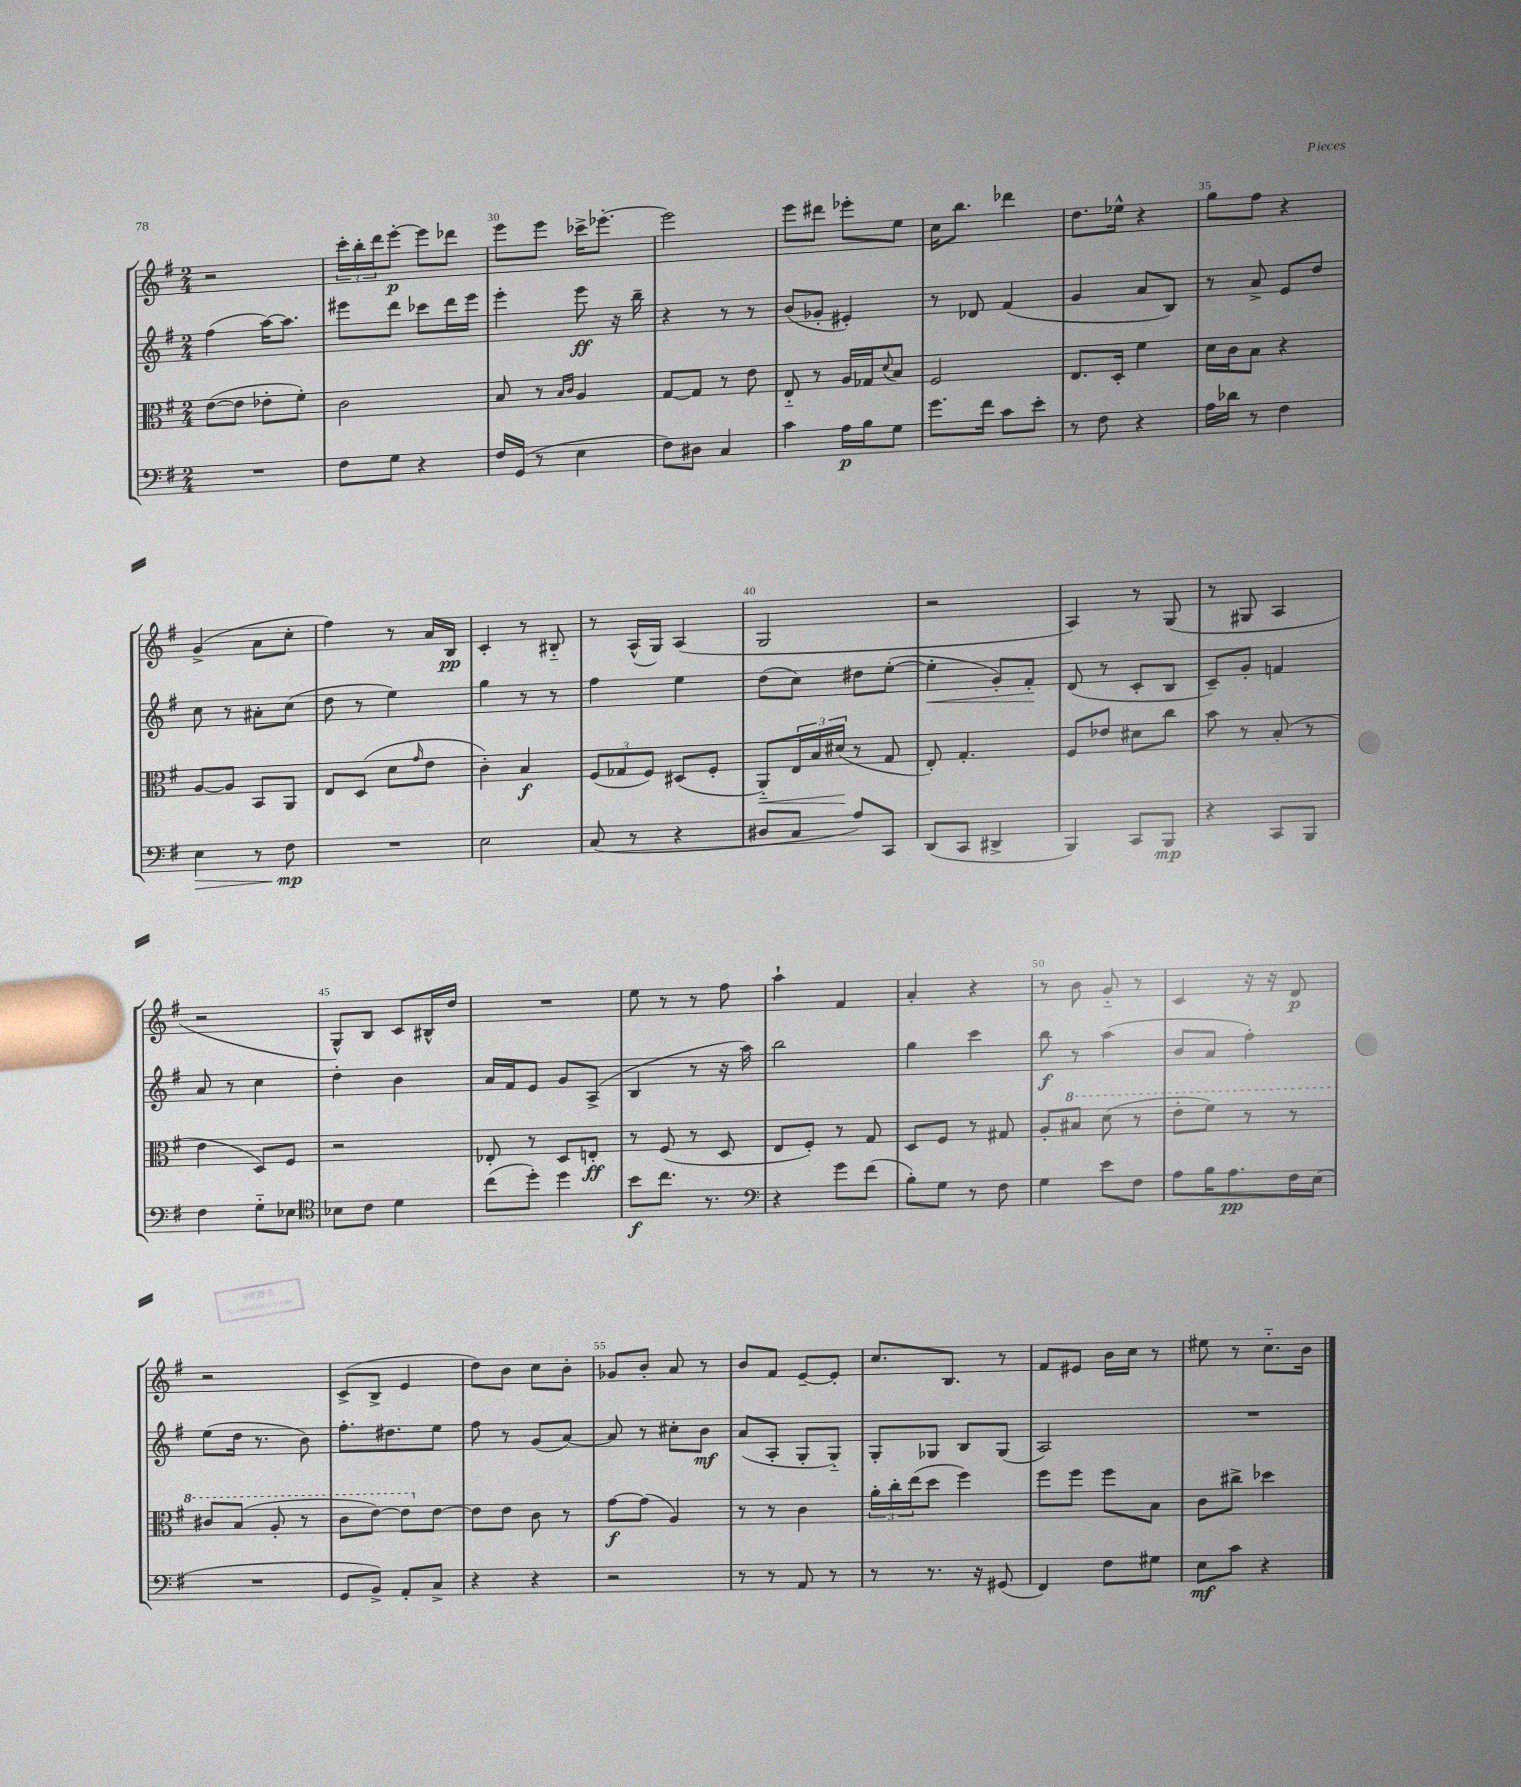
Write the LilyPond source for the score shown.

<<
\new StaffGroup <<
\new Staff = "s0" {
    \clef treble \key g \major \numericTimeSignature \time 2/4
    r2 |
    \tuplet 3/2 { c'''16-. b''16-. d'''16 } e'''8~-.\p e'''8 des'''8 |
    e'''8 e'''8 ces'''16-> ees'''8.~-. |
    ees'''2 |
    e'''8 dis'''8 ees'''8-. e''8 |
    c''16 b''8. des'''4 |
    d''8. ees''16-^ r4 |
    g''8 fis''8 r4 |
    g'4->( a'8 c''8-. |
    fis''4) r8 a'16 b16\pp |
    c'4-. r8 bis8-_ |
    r8 a16-^( g16) a4( |
    g2 |
    r2 |
    a4) r8 g8( |
    r8 gis8 a4 |
    r2 |
    g8-^) b8 c'8 bis16-^ d''16 |
    R2 |
    e''8 r8 r8 fis''8 |
    a''4-! fis'4 |
    a'4-. r4 |
    r8 b'8 g'8-_ r8 |
    c'4 r16 r16 d'8\p |
    r2 |
    c'8->( b8-> e'4 |
    d''8) b'8 c''8 b'8-. |
    ges'8 b'8-. a'8 r8 |
    b'8 fis'8 e'8~-- e'8-. |
    c''8. b8. r8 |
    fis'8 eis'8 b'16 c''16 r8 |
    eis''8 r8 c''8.-_ b'16 \bar "|." |
}
\new Staff = "s1" {
    \clef treble \key g \major \numericTimeSignature \time 2/4
    fis''4( a''16~) a''8. |
    eis'''8 d'''8 ces'''8 d'''16 eis'''16 |
    e'''4-. e'''8\ff r16 b''16-- |
    r4 r8 r8 |
    b'8( ges'8-. eis'4-.) |
    r8 des'8 fis'4( |
    g'4 a'8 b8) |
    r8 a'8-> e'8 d''8 |
    c''8 r8 ais'8-. c''8( |
    d''8 r8 e''4) |
    g''4 r8 r8 |
    fis''4 e''4 |
    d''8( c''8) dis''8 e''8~-.( |
    e''4-.\< g'8-.) fis'8-.\! |
    d'8( r8 c'8-. b8 |
    c'8--) g'8-. f'4 |
    a'8 r8 c''4 |
    d''4-. b'4 |
    a'16 fis'16 e'8 g'8 a8->( |
    b4 r8 r16 a''16) |
    b''2 |
    g''4 c'''4 |
    b''8\f r8 a''4( |
    b'8 a'8 fis''4-.) |
    e''8( d''16 r8. b'8) |
    fis''8.-. dis''8. e''8 |
    fis''8 r8 g'8( a'8~) |
    a'8 r8 cis''8-. b'8\mf |
    a'8( a8-. g8-. g8-_) |
    g8-. ges8 b8 ges8( |
    a2) |
    R2 \bar "|." |
}
\new Staff = "s2" {
    \clef alto \key g \major \numericTimeSignature \time 2/4
    e'8~( e'8 ees'8-. fis'8-.) |
    c'2 |
    b8 r8 \grace { b16 c'16 } a4 |
    g8~ g8 r8 e'8 |
    e8-_ r8 a16 ges16 \appoggiatura { d'8 } b8 |
    fis2 |
    e8. d16-. fis'4 |
    d'16 c'16 b8 r4 |
    a8~ a8 b,8 a,8 |
    e8 d8( d'8 \grace { g'16 } e'8 |
    c'4-.) b4\f |
    \tuplet 3/2 { fis8( ges8 fis8) } dis8( fis8-. |
    a,8-_\<) \tuplet 3/2 { e16 b16 dis'16\!( } r8 g8 |
    e8-.) g4.-. |
    fis8 ees'8 dis'8 c''8 |
    b'8 r8 b8-.( r8 |
    e'4 d8) fis8 |
    r2 |
    ees8-. r8 d8 e8-.\ff |
    r8 fis8( r8 d8 |
    e8 fis8-.) r8 g8 |
    d8 fis8 r8 gis8 |
    a8-. \ottava #1 bis'8 d''8( r8 |
    e''8-. fis''8) r8 r8 |
    cis''8 b'8( a'8-. r8 |
    c''8 e''8~) e''8 \ottava #0 e'8~ |
    e'8 e'8 c'8 r8 |
    g'8~\f g'8( a4) |
    r8 r8 c'4 |
    \tuplet 3/2 { a'16-. c''16-. e''16( } d''8 fis''4) |
    fis''8 fis''8 fis''8 b8 |
    c'8 cis''8-> des''4 \bar "|." |
}
\new Staff = "s3" {
    \clef bass \key g \major \numericTimeSignature \time 2/4
    R2 |
    fis8 g8 r4 |
    fis16 g,16( r8 e4 |
    fis8) dis8 c4 |
    c'4 a16\p b16 g8 |
    g'8. fis'16 c'8 e'8-. |
    r8 fis8 r4 |
    a16 des'16 r8 fis4 |
    e4\> r8 fis8\mp\! |
    R2 |
    e2 |
    c8( r8 r4 |
    dis8 c8 a8) c,8 |
    d,8( c,8 dis,4-> |
    b,,4) c,8 b,,8\mp |
    r4 c,8 b,,8 |
    fis4 g8-_ ees8 |
    \clef tenor bes8 c'8 d'4 |
    c''8( d''8-.) d''4 |
    b'8\f c''8. r8. |
    \clef bass r4 g'8 fis'8( |
    b8-.) g8 r8 fis8 |
    g4 e'8 fis8 |
    a8 b16 a8.\pp fis16 e16( |
    R2 |
    g,8 b,8->) a,8-. c8-> |
    r4 r4 |
    r2 |
    r8 r8 a,8 r8 |
    r8 r8. r16 gis,8( |
    fis,4) fis8 gis8 |
    e8\mf c'8 r4 \bar "|." |
}
>>
>>
\layout { \context { \Score currentBarNumber = #28 \override BarNumber.break-visibility = ##(#f #t #t) barNumberVisibility = #(every-nth-bar-number-visible 5) } }
